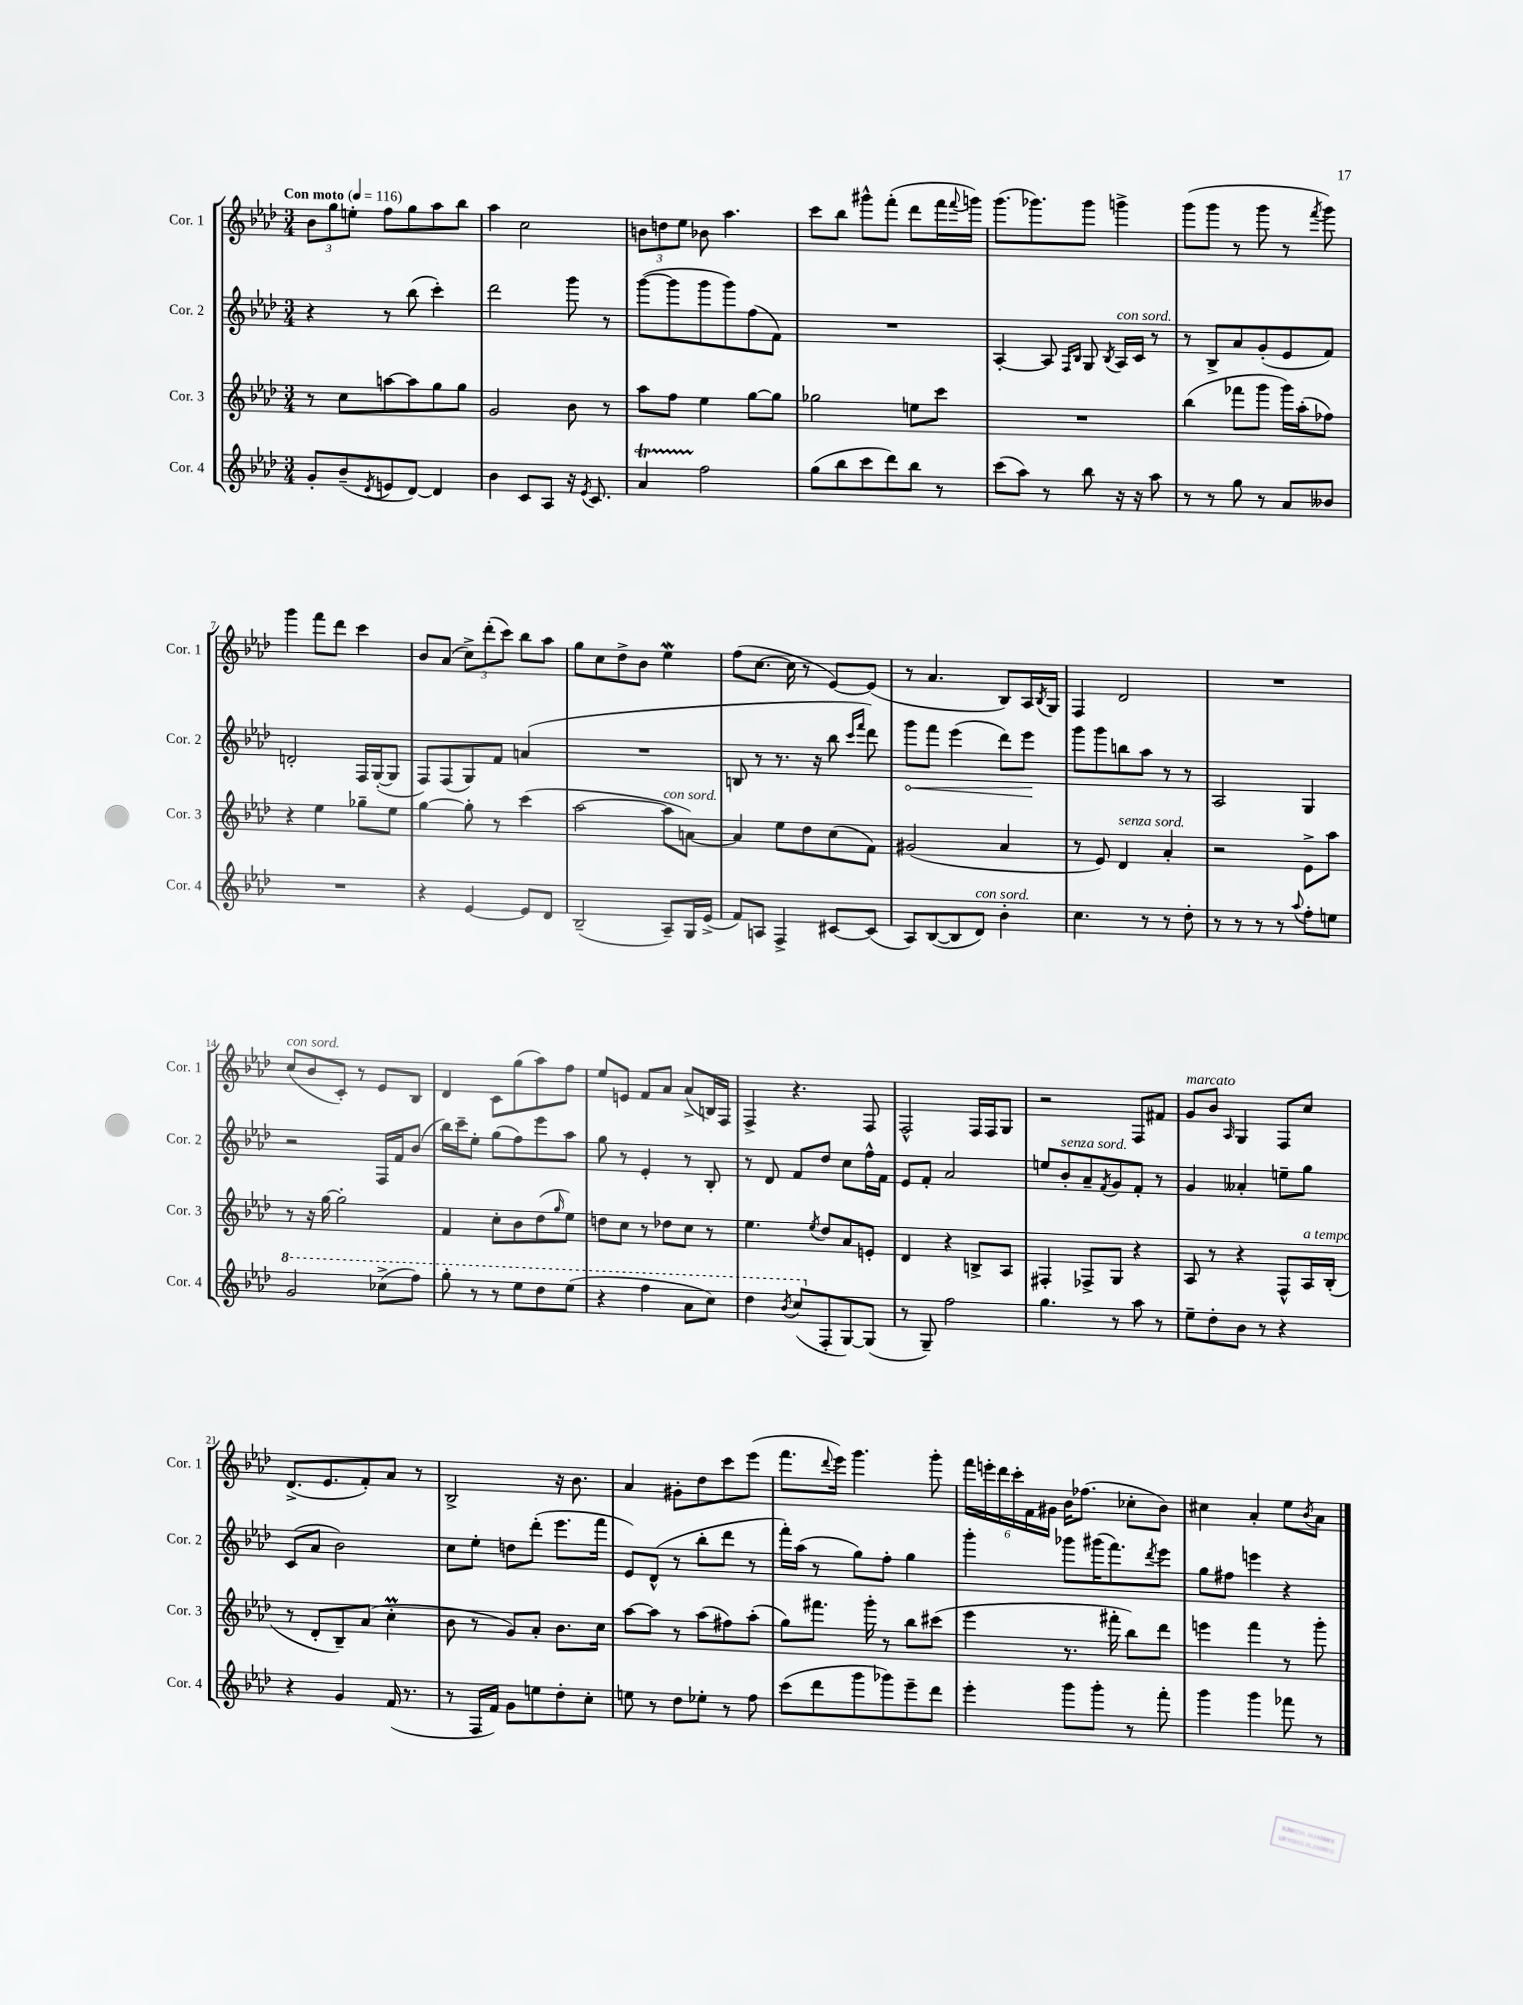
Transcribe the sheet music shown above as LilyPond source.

<<
\new StaffGroup <<
\new Staff = "s0" \with { instrumentName = "Cor. 1" shortInstrumentName = "Cor. 1" } {
    \clef treble \key aes \major \numericTimeSignature \time 3/4 \tempo "Con moto" 4 = 116
    \tuplet 3/2 { bes'8 g''8 e''8-. } f''8 g''8 aes''8 bes''8 |
    aes''4 c''2 |
    \tuplet 3/2 { b'8 d''8 ees''8 } bes'8 aes''4. |
    c'''8 bes''8 gis'''8-^ f'''8-.( des'''8 f'''16 \appoggiatura { f'''8 } g'''16) |
    g'''8.( ges'''8.) ges'''8 g'''4-> |
    g'''8( g'''8 r8 g'''8 r8 \acciaccatura { f'''8 } g'''8) |
    g'''4 f'''8 des'''8 c'''4 |
    bes'8 aes'8( \tuplet 3/2 { c''8->) des'''8-.( c'''8) } bes''8 aes''8 |
    g''8 c''8 des''8-> bes'8 ees''4\mordent |
    f''8( c''8.~ c''16 r8 ees'8~) ees'8( |
    r8 aes'4. bes8) aes16 \acciaccatura { bes8 } g16 |
    f4 des'2 |
    R2. |
    c''8^\markup { \italic "con sord." }( bes'8 c'8-.) r8 ees'8 bes8 |
    des'4 c'8 g''8( aes''8) f''8 |
    ees''8 e'8 f'8 aes'8 aes'8->( b16) f16 |
    f4-> r4. f8 |
    f2-^ f16 f16 g8 |
    r2 f8 fis'8 |
    g'8^\markup { \italic "marcato" } bes'8 \grace { aes16 } g4 f8 c''8 |
    des'8.->( ees'8. f'8-.) aes'8 r8 |
    bes2-> r16 bes'8. |
    aes'4 gis'8-. des''8 c'''8 ees'''8( |
    f'''8. \appoggiatura { des'''8 } ees'''16) g'''4. g'''8-. |
    \tuplet 6/4 { f'''16 e'''16-. des'''16 c'''16-. f'16 gis'16 } bes'16 fes''8.( ces''8-. bes'8) |
    cis''4 aes'4-. ees''8 \acciaccatura { bes'8 } aes'8 \bar "|." |
}
\new Staff = "s1" \with { instrumentName = "Cor. 2" shortInstrumentName = "Cor. 2" } {
    \clef treble \key aes \major \numericTimeSignature \time 3/4
    r4 r8 bes''8( c'''4-.) |
    des'''2 g'''8 r8 |
    g'''8~( g'''8 g'''8 g'''8) f''8( f'8) |
    R2. |
    aes4~-. aes8 \grace { f16 bes16 } g8 \acciaccatura { bes8 } aes16^\markup { \italic "con sord." } c'16 r8 |
    r8 bes8-> aes'8 g'8-.( ees'8 f'8) |
    d'2-. f16 g16~-.( g8 |
    f8) f8( g8) f'8 a'4( |
    R2. |
    b8 r8 r8. r16 bes''8 \grace { c'''16 f'''16 } des'''8) |
    \once \override Hairpin.circled-tip = ##t g'''8\< f'''8 ees'''4( des'''8) ees'''8\! |
    g'''8 g'''8 b''8 aes''8 r8 r8 |
    aes2 g4 |
    r2 f16 f'16 bes'8( |
    bes''16) c'''16-- ees''8-. g''8( f''8) ees'''8 aes''8 |
    g''8 r8 ees'4-. r8 bes8-. |
    r8 des'8 f'8 des''8 c''8 f''16-^ f'16 |
    ees'8 f'8-. aes'2 |
    e''8 bes'8-.^\markup { \italic "senza sord." } aes'8-- \acciaccatura { f'8 } g'8 f'8-. r8 |
    g'4 aeses'4-. e''8-- g''8 |
    c'8( aes'8 bes'2) |
    c''8 ees''8-. d''8 des'''8-.( ees'''8. f'''16 |
    ees'8) des'8-^( r8 bes''8-. des'''8 r8 |
    f'''16-.) aes''16( r8 g''8) f''8-. g''4 |
    g'''4-. ges'''8 gis'''16( f'''8.) \acciaccatura { des'''8 } ees'''8 |
    g''8 fis''8 e'''4 r4 \bar "|." |
}
\new Staff = "s2" \with { instrumentName = "Cor. 3" shortInstrumentName = "Cor. 3" } {
    \clef treble \key aes \major \numericTimeSignature \time 3/4
    r8 c''8 a''8~ a''8 g''8 g''8 |
    g'2 bes'8 r8 |
    aes''8 f''8 ees''4 g''8~ g''8 |
    ges''2 e''8 c'''8 |
    R2. |
    bes''4( fes'''8 g'''8 g'''16) aes''16-.( fes''8) |
    r4 ees''4 ges''8-- ees''8 |
    g''4~ g''8-. r8 c'''4( |
    aes''2~ aes''8^\markup { \italic "con sord." } a'8~) |
    a'4 ees''8 des''8 c''8( f'8) |
    gis'2( aes'4 |
    r8 ees'8) des'4^\markup { \italic "senza sord." } aes'4-. |
    r2 ees'8-> aes''8 |
    r8 r16 g''16~ g''2-. |
    f'4 c''8-. bes'8 des''8( \grace { g''16 } ees''8) |
    d''8 c''8 r8 des''8 c''8 r8 |
    ees''4. \acciaccatura { ees''8 } des''8 aes'8 e'8-. |
    des'4 r4 b8-> aes8 |
    fis4-. fes8-> g8 r4 |
    aes8 r8 r4 f8-^ aes16^\markup { \italic "a tempo" } bes16-.( |
    r8 des'8-. bes8--) aes'8( c''4-.\prall |
    bes'8 r8 g'8) aes'8-. bes'8. c''16 |
    aes''8~ aes''8 r8 aes''8( fis''8) aes''8-.( |
    g''8) fis'''8. g'''16-. r8 bes''8 cis'''8( |
    ees'''4 r8. fis'''16-. bes''8) des'''8 |
    e'''4 f'''4 r8 g'''8-. \bar "|." |
}
\new Staff = "s3" \with { instrumentName = "Cor. 4" shortInstrumentName = "Cor. 4" } {
    \clef treble \key aes \major \numericTimeSignature \time 3/4
    g'8-. bes'8--( \acciaccatura { des'8 } e'8 des'8~) des'4 |
    bes'4 c'8 aes8 r16 \acciaccatura { ees'8 } c'8. |
    aes'4\startTrillSpan f''2\stopTrillSpan |
    g''8( bes''8 c'''8 des'''8) bes''8 r8 |
    c'''8( aes''8) r8 bes''8 r16 r16 aes''8 |
    r8 r8 g''8 r8 aes'8 beses'8 |
    R2. |
    r4 ees'4~ ees'8 des'8 |
    bes2--( aes8--) g16 ees'16->( |
    f'8) a8 f4-> cis'8~ cis'8( |
    aes8) bes8~( bes8 des'8^\markup { \italic "con sord." }) bes'4-. |
    c''4. r8 r8 des''8-. |
    r8 r8 r8 r8 \appoggiatura { aes''8 } f''8-. e''8 |
    \ottava #1 g''2 ces'''8->( f'''8) |
    g'''8-. r8 r8 ees'''8 des'''8 ees'''8( |
    r4 f'''4 aes''8 c'''8) |
    des'''4 \acciaccatura { bes''8 } c'''8( \ottava #0 f8-. g8~) g8( |
    r8 g8--) f''2 |
    g''4. r8 aes''8 r8 |
    ees''8-- des''8-. bes'8 r8 r4 |
    r4 g'4 f'16( r8. |
    r8 f16 f'16) g'8 e''8 des''8-. c''8-. |
    e''8 r8 des''8 ees''8-. r8 f''8 |
    c'''8( des'''8 g'''8 ges'''8) ees'''8-- des'''8 |
    ees'''4-. g'''8 g'''8-. r8 f'''8-. |
    g'''4 g'''4 fes'''8 r8 \bar "|." |
}
>>
>>
